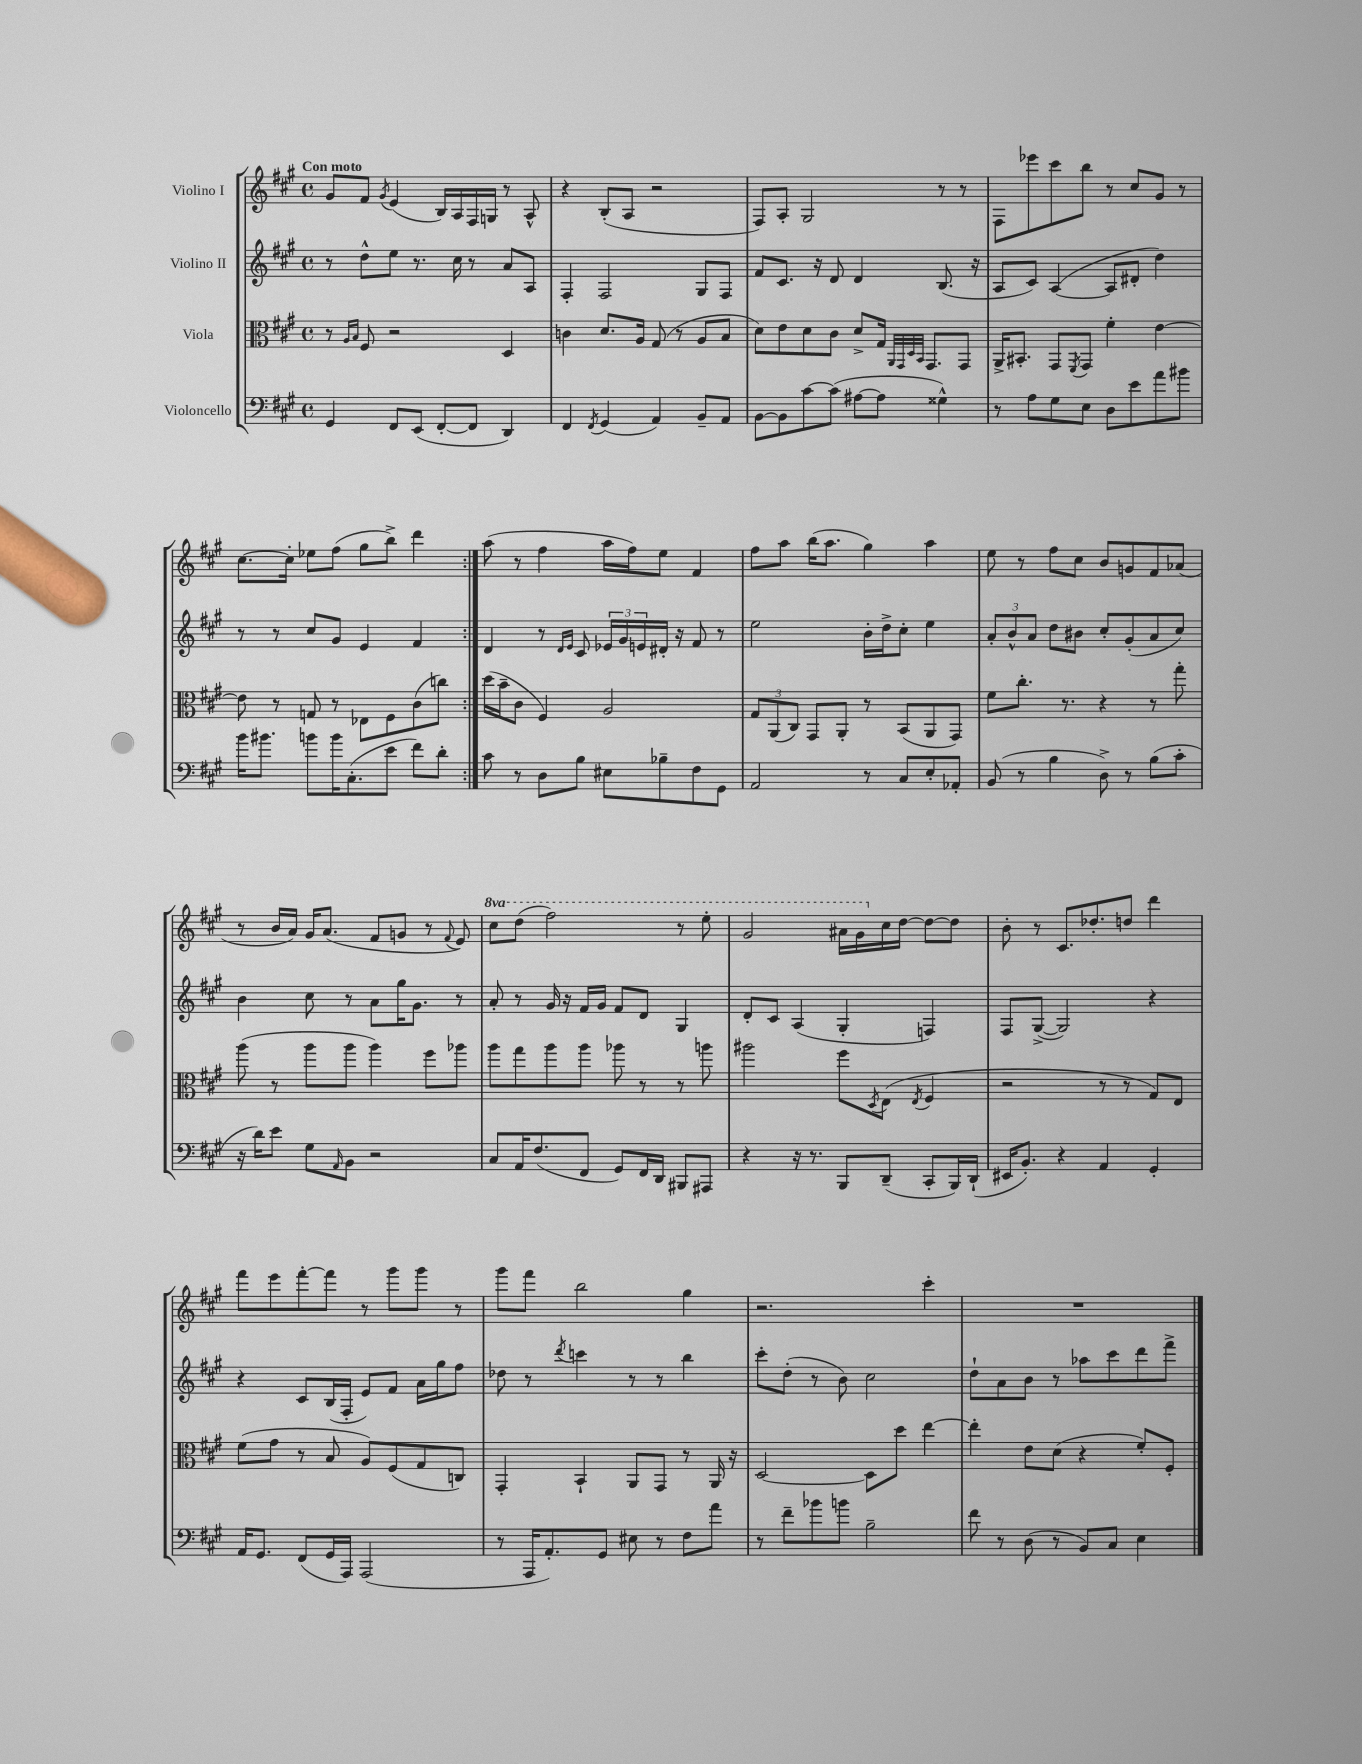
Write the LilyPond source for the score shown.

<<
\new StaffGroup <<
\new Staff = "s0" \with { instrumentName = "Violino I" } {
    \clef treble \key a \major \defaultTimeSignature \time 4/4 \set Staff.ottavationMarkups = #ottavation-simple-ordinals \tempo "Con moto"
    \repeat volta 2 { gis'8 fis'8 \acciaccatura { gis'8 } e'4( b16) a16 fis16 g16 r8 a8-^ |
    r4 b8-.( a8 r2 |
    fis8) a8-. gis2 r8 r8 |
    fis8 ees'''8 cis'''8 b''8 r8 cis''8 gis'8 r8 |
    cis''8.~ cis''16-. ees''8 fis''8( gis''8 b''8->) d'''4 | }
    a''8( r8 fis''4 a''16 fis''16) e''8 fis'4 |
    fis''8 a''8 b''16( a''8. gis''4) a''4 |
    e''8 r8 fis''8 cis''8 b'8 g'8 fis'8 aes'8( |
    r8 b'16 a'16) gis'16 a'8.( fis'8 g'8 r8 \appoggiatura { fis'8 } e'8) |
    \ottava #1 cis'''8 d'''8( fis'''2) r8 e'''8-. |
    gis''2 ais''16 gis''16 \ottava #0 cis''16 d''16~ d''8~ d''8 |
    b'8-. r8 cis'8. des''8.-. d''8 d'''4 |
    fis'''8 e'''8 fis'''8~-. fis'''8 r8 gis'''8 gis'''8 r8 |
    gis'''8 fis'''8 b''2 gis''4 |
    r2. cis'''4-. |
    R1 \bar "|." |
}
\new Staff = "s1" \with { instrumentName = "Violino II" } {
    \clef treble \key a \major \defaultTimeSignature \time 4/4
    \repeat volta 2 { r8 d''8-^ e''8 r8. cis''16 r8 a'8 a8 |
    fis4-. fis2 gis8 fis8 |
    fis'8 cis'8. r16 d'8 d'4 b8.( r16 |
    a8 cis'8) a4~( a8 dis'8-. d''4) |
    r8 r8 cis''8 gis'8 e'4 fis'4 | }
    d'4 r8 \grace { d'16 e'16 } cis'8 \tuplet 3/2 { ees'16 gis'16 e'16 } dis'16-. r16 fis'8 r8 |
    e''2 b'16-. d''16-> cis''8-. e''4 |
    \tuplet 3/2 { a'8-. b'8-^ a'8 } d''8 bis'8 cis''8-. gis'8-.( a'8 cis''8) |
    b'4 cis''8 r8 a'8 gis''16 gis'8. r8 |
    a'8-. r8 gis'16 r16 fis'16 gis'16 fis'8 d'8 gis4 |
    d'8-. cis'8 a4( gis4-. f4) |
    fis8 gis8~->( gis2) r4 |
    r4 cis'8 b16( fis16-. e'8) fis'8 a'16 gis''16 fis''8 |
    des''8 r8 \acciaccatura { d'''8 } c'''4 r8 r8 b''4 |
    cis'''8-. d''8-.( r8 b'8) cis''2 |
    d''8-! a'8 b'8 r8 aes''8 cis'''8 d'''8 fis'''8-> \bar "|." |
}
\new Staff = "s2" \with { instrumentName = "Viola" } {
    \clef alto \key a \major \defaultTimeSignature \time 4/4
    \repeat volta 2 { r8 \grace { a16 b16 } fis8 r2 d4 |
    c'4 d'8. a16 gis8( r8 a8 b8 |
    d'8) e'8 d'8 cis'8 d'8-> gis16 \grace { a,32 gis,32 d32 b,32 } gis,8. gis,8 |
    a,16-> bis,8.-. gis,8 \acciaccatura { fis,8 } gis,8 fis'4-. e'4~ |
    e'8 r8 g8 r8 ees8 fis8 cis'8( c''8) | }
    d''16( b'16-- cis'8 fis4) a2 |
    \tuplet 3/2 { gis8 a,8( cis8) } gis,8 a,8-. r8 b,8( a,8 gis,8) |
    fis'8 cis''8.-. r8. r4 r8 gis''8-. |
    a''8( r8 a''8 a''8 a''4) fis''8 aes''8 |
    a''8 gis''8 a''8 a''8 aes''8 r8 r8 a''8 |
    ais''2 fis''8 \acciaccatura { d8 } e8( \acciaccatura { e8 } fis4 |
    r2 r8 r8 gis8) e8 |
    fis'8( gis'8 r8 b8 a8) fis8( gis8 c8) |
    gis,4-. b,4-! a,8 gis,8 r8 a,16 r16 |
    d2~ d8 d''8 e''4~ |
    e''4-. e'8 d'8( r4 fis'8-.) fis8-. \bar "|." |
}
\new Staff = "s3" \with { instrumentName = "Violoncello" } {
    \clef bass \key a \major \defaultTimeSignature \time 4/4
    \repeat volta 2 { gis,4 fis,8 e,8( fis,8~-. fis,8 d,4) |
    fis,4 \acciaccatura { fis,8 } gis,4( a,4) b,8-- a,8 |
    b,8~ b,8 cis'8~ cis'8( ais8~ ais8 gisis4-^) |
    r8 a8 gis8 e8 d8 e'8 a'8 bis'8 |
    b'16 bis'8. b'8 b'16 cis8.-.( e'8 fis'8) d'8-. | }
    cis'8 r8 d8 b8 eis8 bes8-- fis8 gis,8 |
    a,2 r8 cis8 e8-. aes,8-. |
    b,8( r8 b4 d8->) r8 b8( cis'8-. |
    r16 d'16) e'8 gis8 \grace { a,16 } b,8 r2 |
    cis8 a,16 fis8.( fis,8 gis,8) fis,16 d,16 bis,,8 ais,,8 |
    r4 r16 r8. b,,8 d,8--( cis,8-. b,,16) d,16-!( |
    eis,16 b,8.-.) r4 a,4 gis,4-. |
    a,16 gis,8. fis,8( gis,16 a,,16) a,,2( |
    r8 a,,16 a,8.-.) gis,8 eis8 r8 fis8 a'8 |
    r8 fis'8-- bes'8 b'8 b2-- |
    fis'8 r8 d8( r8 b,8) cis8 e4 \bar "|." |
}
>>
>>
\layout { \context { \Score \remove "Bar_number_engraver" } }
